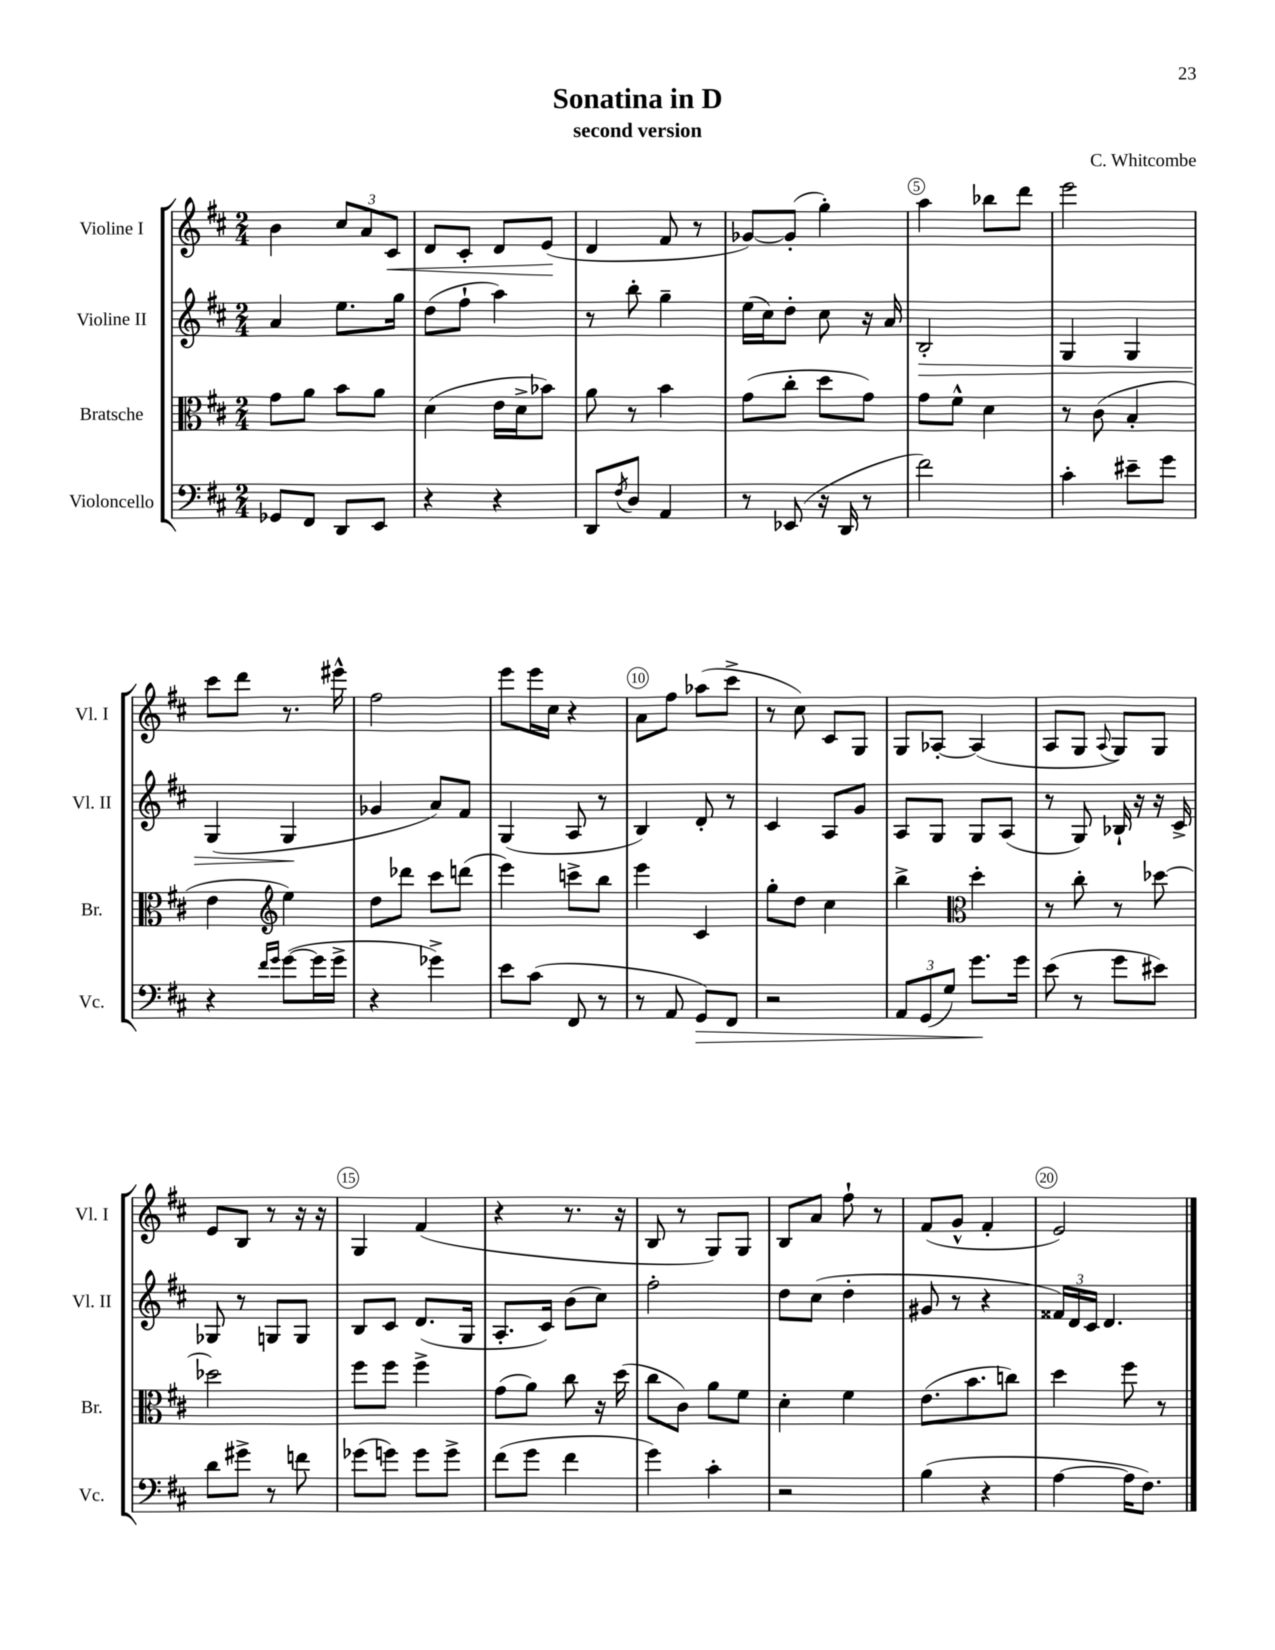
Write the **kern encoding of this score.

**kern	**dynam	**kern	**kern	**dynam	**kern	**dynam
*part4	*part4	*part3	*part2	*part2	*part1	*part1
*staff4	*staff4	*staff3	*staff2	*staff2	*staff1	*staff1
*I"Violoncello	*	*I"Bratsche	*I"Violine II	*	*I"Violine I	*
*I'Vc.	*	*I'Br.	*I'Vl. II	*	*I'Vl. I	*
*clefF4	*	*clefC3	*clefG2	*	*clefG2	*
*k[f#c#]	*	*k[f#c#]	*k[f#c#]	*	*k[f#c#]	*
*M2/4	*	*M2/4	*M2/4	*	*M2/4	*
=1	=1	=1	=1	=1	=1	=1
8GG-X/L	.	8g\L	4a/	.	4b\	.
8FF#/J	.	8a\J	.	.	.	.
8DD/L	.	8b\L	8.ee\L	.	12cc#/L	.
.	.	.	.	.	12a/	.
8EE/J	.	8a\J	.	.	.	.
!	!	!	!	!	!	!LO:HP:b
.	.	.	.	.	12c#/J	<
.	.	.	16gg\Jk	.	.	.
=2	=2	=2	=2	=2	=2	=2
4r	.	(4d\	(8dd\L	.	8d/L	.
.	.	.	8ff#`\J	.	8c#'/J	.
4r	.	16e\LL	4aa\)	.	8d/L	.
.	.	16d^\J	.	.	.	.
.	.	8b-X\J)	.	.	(8e/J	.
.	.	.	.	.	.	[
=3	=3	=3	=3	=3	=3	=3
8DD/L	.	8a\	8r	.	4d/	.
8qF#/	.	.	.	.	.	.
8D/J	.	8r	8bb'\	.	.	.
4AA/	.	4b\	4gg~\	.	8f#/	.
.	.	.	.	.	8r	.
=4	=4	=4	=4	=4	=4	=4
8r	.	(8g\L	(16ee\LL	.	[8g-X/L)	.
.	.	.	16cc#\J)	.	.	.
(8EE-X/	.	8cc#'\J	8dd'\J	.	(8g-'/J]	.
16r	.	8dd\L	8cc#\	.	4gg'\)	.
16DD/	.	.	.	.	.	.
8r	.	8g\J)	16r	.	.	.
.	.	.	16a/	.	.	.
=5	=5	=5	=5	=5	=5	=5
!	!	!	!	!LO:HP:b	!	!
2f#\)	.	8g\L	2B'/	>	4aa\	.
.	.	8f#^^\J	.	.	.	.
.	.	4d\	.	.	8bb-X\L	.
.	.	.	.	.	8ddd\J	.
=6	=6	=6	=6	=6	=6	=6
4c#'\	.	8r	4G/	.	2eee\	.
.	.	(8c#\	.	.	.	.
8e#X~\L	.	4B'/	4G/	.	.	.
8g\J	.	.	.	.	.	.
!!LO:LB:g=z
=7	=7	=7	=7	=7	=7	=7
4r	.	4e\	(4G/	.	8ccc#\L	.
.	.	.	.	.	8ddd\J	.
16qqf#/LL	.	.	.	.	.	.
16qqg/JJ	.	.	.	.	.	.
*	*	*clefG2	*	*	*	*
([8g\L	.	4ee\)	4G/	.	8.r	.
16g\L]	.	.	.	.	.	.
16g^\JJ	.	.	.	.	16eee#X^^\	.
.	.	.	.	]	.	.
=8	=8	=8	=8	=8	=8	=8
4r	.	8dd\L	4g-X/	.	2ff#\	.
.	.	8ddd-X\J	.	.	.	.
4g-X^\)	.	8ccc#\L	8a/L)	.	.	.
.	.	(8dddn\J	8f#/J	.	.	.
=9	=9	=9	=9	=9	=9	=9
8e\L	.	4eee\)	(4G/	.	8eee\L	.
(8c#\J	.	.	.	.	16eee\L	.
.	.	.	.	.	16cc#\JJ	.
8FF#/	.	8cccn^\L	8A/	.	4r	.
8r	.	8bb\J	8r	.	.	.
=10	=10	=10	=10	=10	=10	=10
8r	.	4eee\	4B/)	.	8a\L	.
8AA/	.	.	.	.	8ff#\J	.
!	!LO:HP:b	!	!	!	!	!
8GG/L)	>	4c#/	8d'/	.	(8aa-X\L	.
8FF#/J	.	.	8r	.	8ccc#^\J	.
=11	=11	=11	=11	=11	=11	=11
2r	.	8gg'\L	4c#/	.	8r	.
.	.	8dd\J	.	.	8cc#\)	.
.	.	4cc#\	8A/L	.	8c#/L	.
.	.	.	8g/J	.	8G/J	.
=12	=12	=12	=12	=12	=12	=12
12AA/L	.	4bb^\	8A/L	.	8G/L	.
(12GG/	.	.	.	.	.	.
.	.	.	8G/J	.	[8A-X'/J	.
12G/J)	.	.	.	.	.	.
*	*	*clefC3	*	*	*	*
8.g\L	.	4dd'\	8G/L	.	(4A-/]	.
.	.	.	(8A/J	.	.	.
16g\Jk	]	.	.	.	.	.
=13	=13	=13	=13	=13	=13	=13
(8e\	.	8r	8r	.	8A/L	.
8r	.	8cc#'\	8G/)	.	8G/J	.
.	.	.	.	.	8qqA/	.
8g\L	.	8r	16B-X`/	.	8G/L)	.
.	.	.	16r	.	.	.
8e#X\J)	.	[8dd-X\	16r	.	8G/J	.
.	.	.	16c#^/	.	.	.
!!LO:LB:g=z
=14	=14	=14	=14	=14	=14	=14
8d\L	.	2dd-X\]	8G-X/	.	8e/L	.
8g#X^\J	.	.	8r	.	8B/J	.
8r	.	.	8Gn/L	.	8r	.
8fn\	.	.	8G/J	.	16r	.
.	.	.	.	.	16r	.
=15	=15	=15	=15	=15	=15	=15
(8g-X\L	.	8ff#\L	8B/L	.	4G/	.
8gn\J)	.	8ff#\J	8c#/J	.	.	.
8g\L	.	4ff#^\	(8.d/L	.	(4f#/	.
8g^\J	.	.	.	.	.	.
.	.	.	16G/Jk	.	.	.
=16	=16	=16	=16	=16	=16	=16
(8f#\L	.	(8g\L	8.A'/L	.	4r	.
8g\J	.	8a\J)	.	.	.	.
.	.	.	16c#/Jk)	.	.	.
4f#\	.	8cc#\	(8b\L	.	8.r	.
.	.	16r	8cc#\J)	.	.	.
.	.	(16dd\	.	.	16r	.
=17	=17	=17	=17	=17	=17	=17
4g\)	.	8cc#\L	2ff#'\	.	8B/	.
.	.	8c#\J)	.	.	8r	.
4c#'\	.	8a\L	.	.	8G/L)	.
.	.	8f#\J	.	.	8G/J	.
=18	=18	=18	=18	=18	=18	=18
2r	.	4d'\	8dd\L	.	8B/L	.
.	.	.	(8cc#\J	.	8a/J	.
.	.	4f#\	4dd'\	.	8ff#`\	.
.	.	.	.	.	8r	.
=19	=19	=19	=19	=19	=19	=19
(4B\	.	(8.e\L	8g#X/	.	(8f#/L	.
.	.	.	8r	.	8g^^/J	.
.	.	8.b\	.	.	.	.
4r	.	.	4r	.	4f#'/	.
.	.	8ccn\J)	.	.	.	.
=20	=20	=20	=20	=20	=20	=20
[4A\	.	4dd\	24f##X/LL)	.	2e/)	.
.	.	.	24d/	.	.	.
.	.	.	24c#/JJ	.	.	.
.	.	.	4.d/	.	.	.
16A\KL]	.	8ff#\	.	.	.	.
8.F#\J)	.	.	.	.	.	.
.	.	8r	.	.	.	.
==	==	==	==	==	==	==
*-	*-	*-	*-	*-	*-	*-
